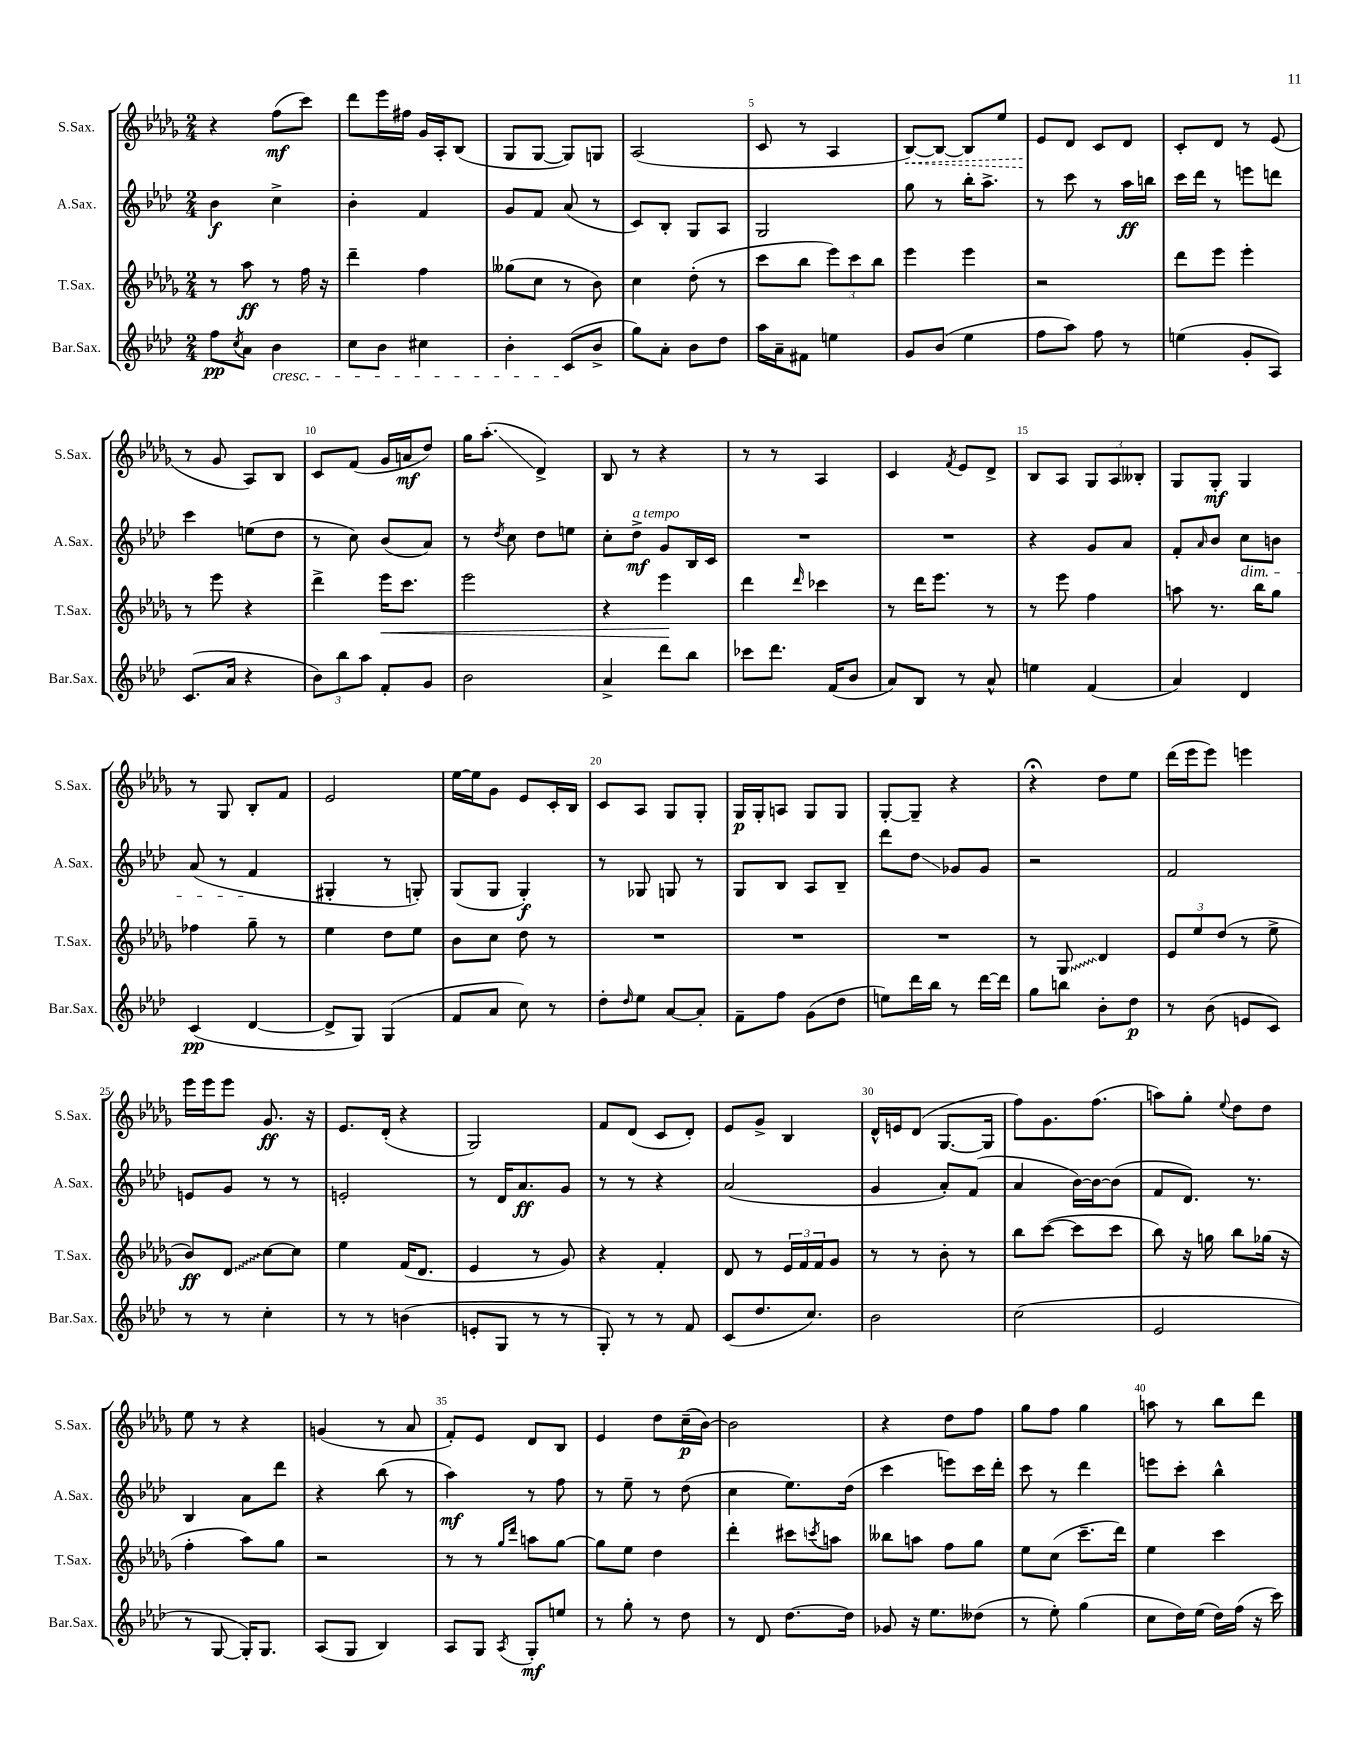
<<
\new StaffGroup <<
\new Staff = "s0" \with { instrumentName = "S.Sax." shortInstrumentName = "S.Sax." } {
    \clef treble \key des \major \numericTimeSignature \time 2/4
    r4 f''8\mf( c'''8) |
    des'''8 ees'''16 fis''16 ges'16 aes16-. bes8( |
    ges8 ges8~ ges8) g8 |
    aes2( |
    c'8 r8 aes4 |
    \once \override Hairpin.style = #'dashed-line bes8~\<) bes8~ bes8 ees''8 |
    ees'8\! des'8 c'8 des'8 |
    c'8-. des'8 r8 ees'8( |
    r8 ges'8 aes8) bes8 |
    c'8 f'8( ges'16 a'16\mf des''8) |
    ges''16 aes''8.-.\glissando( des'4->) |
    bes8 r8 r4 |
    r8 r8 aes4 |
    c'4 \acciaccatura { f'8 } ees'8 des'8-> |
    bes8 aes8 \tuplet 3/2 { ges8 aes8 beses8-. } |
    ges8 ges8-.\mf ges4 |
    r8 ges8 bes8-. f'8 |
    ees'2 |
    ees''16~ ees''16 ges'8 ees'8 c'16-. bes16 |
    c'8 aes8 ges8 ges8-. |
    ges16\p ges16-. a8 ges8 ges8 |
    ges8~-. ges8-- r4 |
    r4\fermata des''8 ees''8 |
    des'''16( ees'''16 ees'''8) e'''4 |
    ees'''16 ees'''16 ees'''8 ges'8.\ff r16 |
    ees'8. des'16-.( r4 |
    ges2) |
    f'8 des'8( c'8 des'8-.) |
    ees'8 ges'8-> bes4 |
    des'16-^ e'16 des'8( ges8.~ ges16 |
    f''8) ges'8. f''8.( |
    a''8) ges''8-. \appoggiatura { ees''8 } des''8 des''8 |
    ees''8 r8 r4 |
    g'4( r8 aes'8 |
    f'8-.) ees'8 des'8 bes8 |
    ees'4 des''8 c''16--\p( bes'16~) |
    bes'2 |
    r4 des''8 f''8 |
    ges''8 f''8 ges''4 |
    a''8 r8 bes''8 des'''8 \bar "|." |
}
\new Staff = "s1" \with { instrumentName = "A.Sax." shortInstrumentName = "A.Sax." } {
    \clef treble \key aes \major \numericTimeSignature \time 2/4
    bes'4\f c''4-> |
    bes'4-. f'4 |
    g'8 f'8 aes'8( r8 |
    c'8) bes8-. g8 aes8 |
    g2 |
    g''8 r8 bes''16-. aes''8.-> |
    r8 c'''8 r8 aes''16\ff b''16 |
    c'''16 des'''16 r8 e'''8 d'''8 |
    c'''4 e''8( des''8 |
    r8 c''8) bes'8( aes'8) |
    r8 \acciaccatura { des''8 } c''8 des''8 e''8 |
    c''8-. des''8->\mf^\markup { \italic "a tempo" } g'8 bes16 c'16 |
    R2 |
    R2 |
    r4 g'8 aes'8 |
    f'8-. \grace { aes'16 } bes'8 c''8\dim b'8 |
    aes'8( r8 f'4\! |
    gis4-. r8 g8-.) |
    g8( g8 g4-.\f) |
    r8 ges8 g8 r8 |
    g8 bes8 aes8 bes8-- |
    des'''8 des''8\glissando ges'8 ges'8 |
    r2 |
    f'2 |
    e'8 g'8 r8 r8 |
    e'2-. |
    r8 des'16 aes'8.\ff g'8 |
    r8 r8 r4 |
    aes'2( |
    g'4 aes'8-.) f'8( |
    aes'4 bes'16~) bes'16~ bes'8( |
    f'8 des'8.) r8. |
    bes4 aes'8 des'''8 |
    r4 bes''8( r8 |
    aes''4\mf) r8 f''8 |
    r8 ees''8-- r8 des''8( |
    c''4 ees''8.) des''16( |
    c'''4 e'''8) c'''16 des'''16-. |
    c'''8 r8 des'''4 |
    e'''8 c'''8-. bes''4-^ \bar "|." |
}
\new Staff = "s2" \with { instrumentName = "T.Sax." shortInstrumentName = "T.Sax." } {
    \clef treble \key des \major \numericTimeSignature \time 2/4
    r8 aes''8\ff r8 f''16 r16 |
    des'''4-- f''4 |
    geses''8( c''8 r8 bes'8) |
    c''4 des''8-.( r8 |
    c'''8 bes''8 \tuplet 3/2 { ees'''8) c'''8 bes''8 } |
    ees'''4 ees'''4 |
    r2 |
    des'''8 ees'''8 ees'''4-. |
    r8 ees'''8 r4 |
    des'''4-> ees'''16\< c'''8. |
    ees'''2 |
    r4 ees'''4\! |
    des'''4 \grace { des'''16 } ces'''4 |
    r8 des'''16 ees'''8. r8 |
    r8 ees'''8 f''4 |
    a''8 r8. bes''16 ges''8 |
    fes''4 ges''8-- r8 |
    ees''4 des''8 ees''8 |
    bes'8 c''8 des''8 r8 |
    R2 |
    R2 |
    R2 |
    r8 \once \override Glissando.style = #'zigzag ges8\glissando des'4 |
    \tuplet 3/2 { ees'8 ees''8 des''8( } r8 ees''8-> |
    bes'8\ff) \once \override Glissando.style = #'zigzag des'8\glissando c''8~ c''8 |
    ees''4 f'16( des'8. |
    ees'4 r8 ges'8) |
    r4 f'4-. |
    des'8 r8 \tuplet 3/2 { ees'16 f'16 f'16 } ges'8 |
    r8 r8 bes'8-. r8 |
    bes''8 c'''8~( c'''8 c'''8 |
    bes''8) r16 g''16 bes''8 ges''16( r16 |
    f''4-. aes''8) ges''8 |
    r2 |
    r8 r8 \grace { ges''16 des'''16 } a''8 ges''8~ |
    ges''8 ees''8 des''4 |
    des'''4-. cis'''8 \acciaccatura { c'''8 } a''8 |
    beses''8 a''8 f''8 ges''8 |
    ees''8 c''8( c'''8.-- des'''16) |
    ees''4 c'''4 \bar "|." |
}
\new Staff = "s3" \with { instrumentName = "Bar.Sax." shortInstrumentName = "Bar.Sax." } {
    \clef treble \key aes \major \numericTimeSignature \time 2/4
    f''8\pp \acciaccatura { c''8 } aes'8 bes'4\cresc |
    c''8 bes'8 cis''4 |
    bes'4-. c'8\!( bes'8-> |
    g''8) aes'8-. bes'8 des''8 |
    aes''16 aes'16-- fis'8 e''4 |
    g'8 bes'8( ees''4 |
    f''8 aes''8) f''8 r8 |
    e''4( g'8-. aes8) |
    c'8.( aes'16 r4 |
    \tuplet 3/2 { bes'8) bes''8 aes''8 } f'8-. g'8 |
    bes'2 |
    aes'4-> des'''8 bes''8 |
    ces'''8 des'''8. f'16( bes'8 |
    aes'8) bes8 r8 aes'8-^ |
    e''4 f'4( |
    aes'4) des'4 |
    c'4\pp( des'4~ |
    des'8-> g8) g4( |
    f'8 aes'8 c''8) r8 |
    des''8-. \grace { des''16 } ees''8 aes'8~ aes'8-. |
    f'8-- f''8 g'8( des''8 |
    e''8) des'''16 bes''16 r8 des'''16~ des'''16 |
    g''8 b''8 bes'8-. des''8\p |
    r8 bes'8( e'8 c'8) |
    r8 r8 c''4-. |
    r8 r8 b'4( |
    e'8-. g8 r8 r8 |
    g8-.) r8 r8 f'8 |
    c'8( des''8. c''8.) |
    bes'2 |
    c''2( |
    ees'2 |
    r8 g8~ g16-.) g8. |
    aes8( g8 bes4) |
    aes8 g8 \acciaccatura { aes8 } g8-.\mf e''8 |
    r8 g''8-. r8 des''8 |
    r8 des'8 des''8.~ des''16 |
    ges'8 r16 ees''8. deses''8( |
    r8 ees''8-.) g''4( |
    c''8 des''16) ees''16( des''16) f''16( r16 c'''16) \bar "|." |
}
>>
>>
\layout { \context { \Score \override BarNumber.break-visibility = ##(#f #t #t) barNumberVisibility = #(every-nth-bar-number-visible 5) } }
